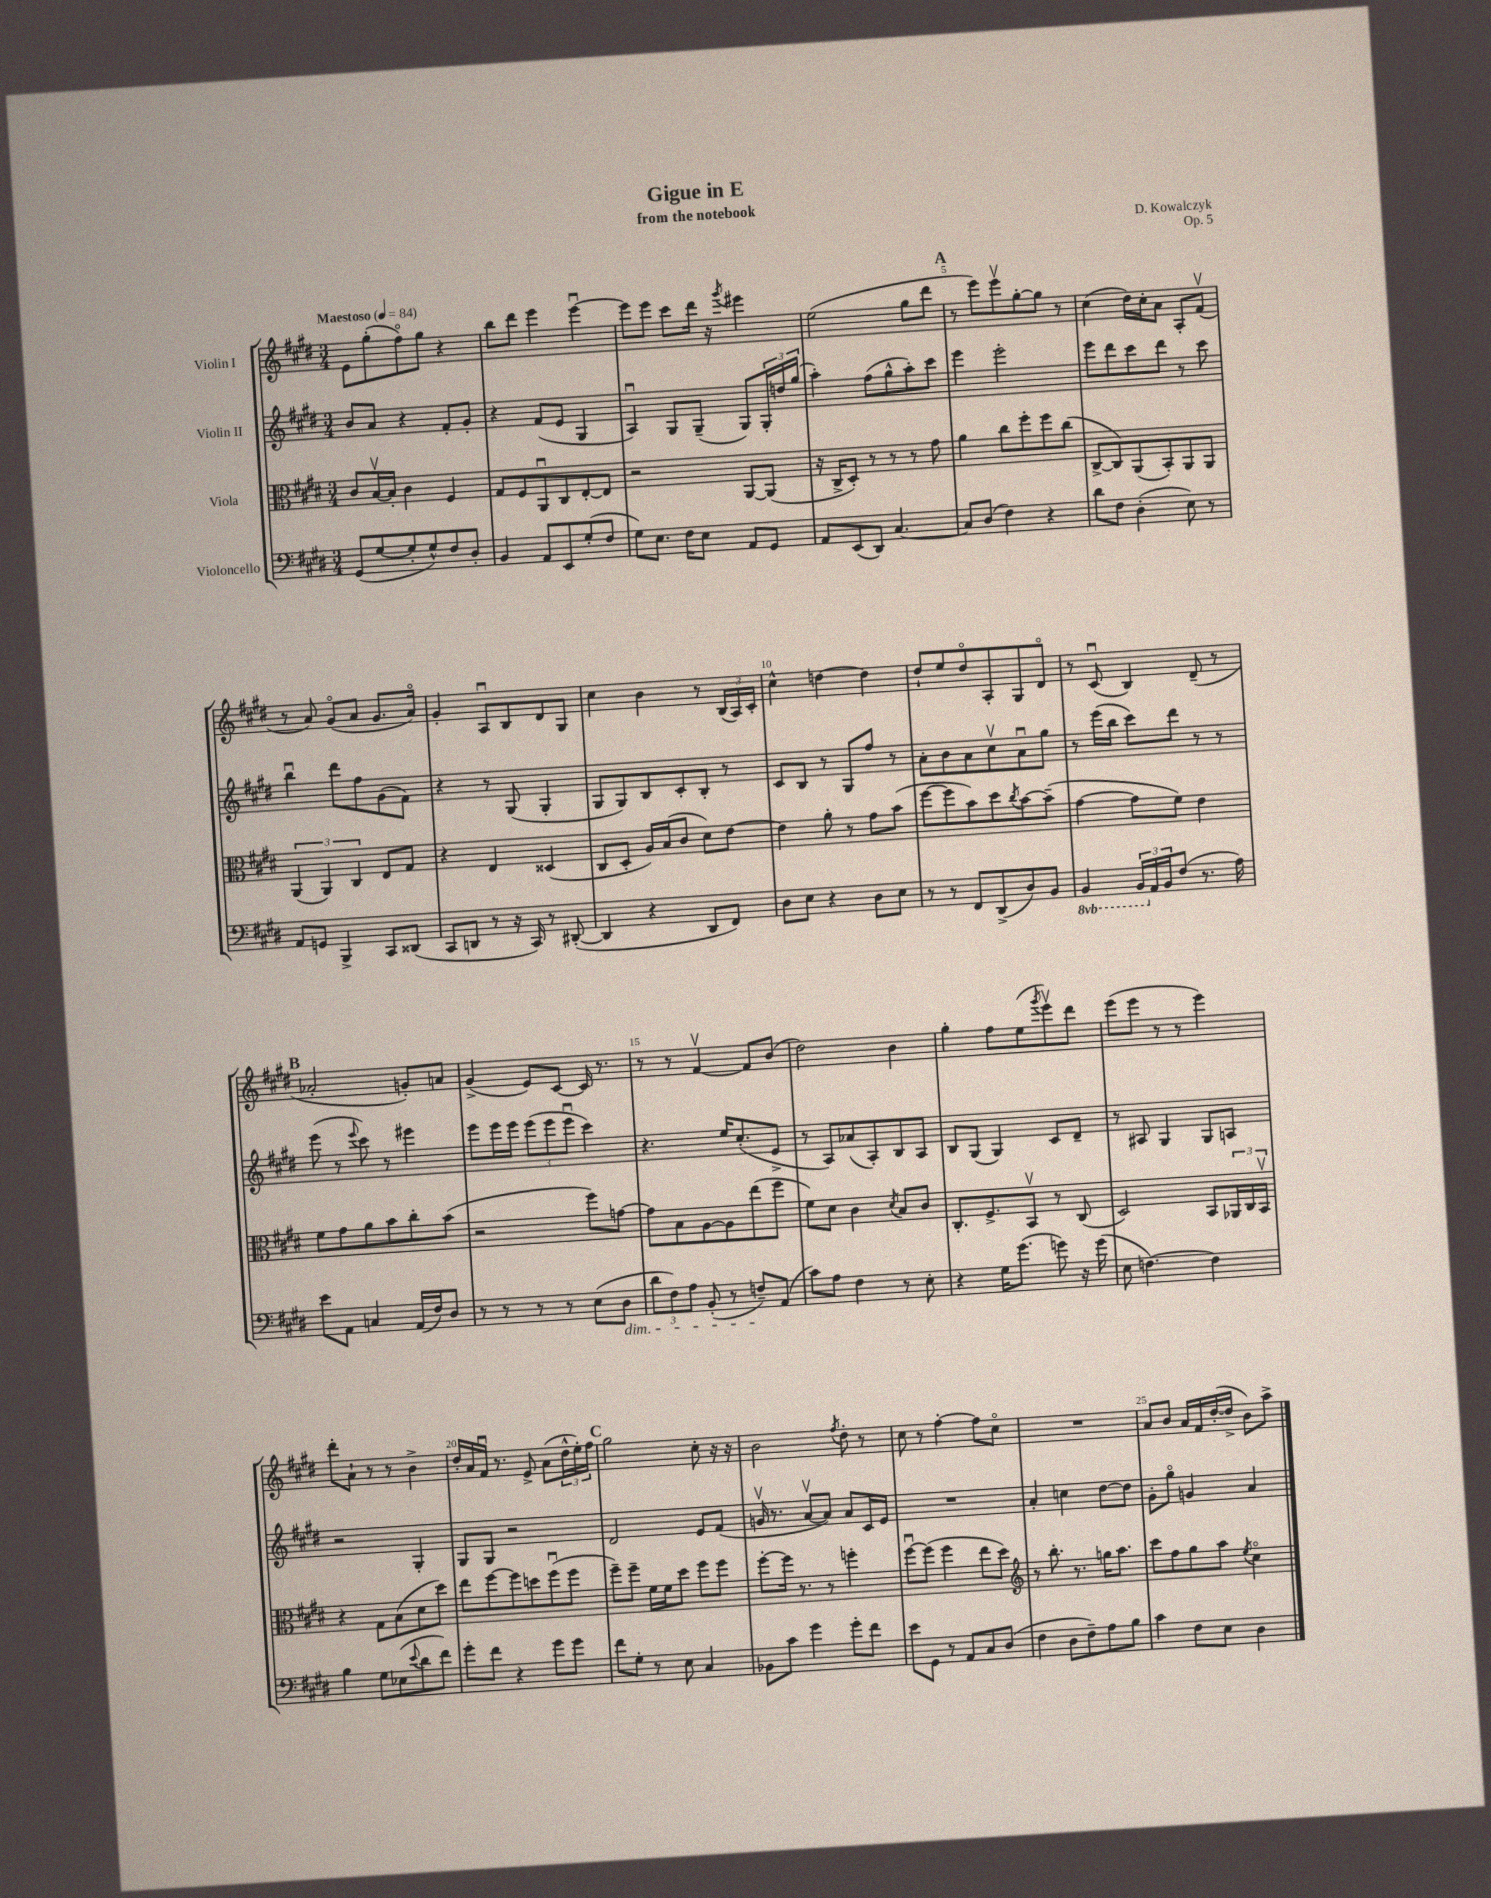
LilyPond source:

\header { title = "Gigue in E" composer = "D. Kowalczyk" subtitle = "from the notebook" opus = "Op. 5" }
<<
\new StaffGroup <<
\new Staff = "s0" \with { instrumentName = "Violin I" } {
    \clef treble \key e \major \numericTimeSignature \time 3/4 \tempo "Maestoso" 4 = 84
    e'8 gis''8-.( fis''8\flageolet) gis''8 r4 |
    b''8 dis'''8 e'''4 e'''4~\downbow |
    e'''8 e'''8 cis'''8 dis'''16 r16 \acciaccatura { gis'''8 } eis'''4 |
    e''2( gis''8 dis'''8 |
    \mark \markup { \bold "A" } r8 e'''8) e'''8\upbow gis''8~-. gis''8 r8 |
    cis''4( dis''16) cis''16-. a'8 a8-. fis'8\upbow( |
    r8 a'8) gis'8\flageolet( a'8 gis'8. a'16\flageolet) |
    gis'4-. a8\downbow b8 dis'8 gis8 |
    cis''4 b'4 r8 \tuplet 3/2 { b16( a16) cis'16-. } |
    cis''4-^ d''4~ d''4 |
    dis''8-! e''8 dis''8\flageolet a8-. gis8 dis'8\flageolet |
    r8 cis'8\downbow( b4) dis'8--( r8 |
    \mark \markup { \bold "B" } aes'2-. g'8-.) a'8 |
    gis'4->( e'8) cis'8~ cis'16 r8. |
    r8 r8 fis'4~\upbow fis'8 b'8( |
    dis''2) b'4 |
    gis''4-. fis''8 e''8( \acciaccatura { gis'''8 } e'''8\upbow) dis'''8 |
    e'''8( e'''8 r8 r8 e'''4) |
    dis'''8-. a'8-! r8 r8 b'4-> |
    dis''16-. a'16 fis'16\downbow r8. e'8-> a'8( \tuplet 3/2 { dis''16-^ e''16-.) fis''16 } |
    \mark \markup { \bold "C" } gis''2 cis''8-. r16 r16 |
    b'2 \acciaccatura { fis''8 } dis''8-. r8 |
    cis''8 r8 fis''4~-. fis''8 cis''8\flageolet |
    R2. |
    a'8 b'8 a'16 fis'16 dis''16~-.( dis''16-> b'8) a''8-> \bar "|." |
}
\new Staff = "s1" \with { instrumentName = "Violin II" } {
    \clef treble \key e \major \numericTimeSignature \time 3/4
    b'8 a'8 r4 fis'8-. gis'8-. |
    r4 fis'8( e'8 gis4 |
    a4\downbow) gis8 gis8--( gis8) \tuplet 3/2 { gis16-. d''16 gis''16( } |
    a''4-.) fis''8( gis''8-^ a''8-.) cis'''8 |
    \mark \markup { \bold "A" } e'''4 e'''2-. |
    e'''8 dis'''8 cis'''8 dis'''8 r8 cis'''8 |
    b''4\downbow dis'''8 fis''8 gis'8( fis'8) |
    r4 r8 gis8( gis4-. |
    gis8 gis8) b8 cis'8-. b8-. r8 |
    cis'8 b8 r8 gis8 fis''8 r8 |
    a'8-. b'8 a'8 cis''8\upbow a'8\downbow gis''8 |
    r8 e'''16( b''16 cis'''8) dis'''8 r8 r8 |
    \mark \markup { \bold "B" } e'''8( r8 \appoggiatura { e'''8 } cis'''8) r8 eis'''4 |
    e'''8 e'''16 e'''16 \tuplet 3/2 { e'''8( e'''8 e'''8\downbow } cis'''4) |
    r4. e''16 cis''8.-.( e'8-> |
    r8 a8) aes'8( a8-.) b8 a8 |
    b8 gis8( gis4) cis'8 dis'8-- |
    r8 ais8 gis4 gis8 a8 |
    r2 gis4-. |
    gis8 gis8 r2 |
    \mark \markup { \bold "C" } dis'2 e'8 fis'8( |
    g'16\upbow r8. a'8~\upbow a'8) a'8 cis'16 e'16 |
    R2. |
    a'4-. c''4 dis''8~ dis''8 |
    gis'8-. gis''8\flageolet g'4 a'4 \bar "|." |
}
\new Staff = "s2" \with { instrumentName = "Viola" } {
    \clef alto \key e \major \numericTimeSignature \time 3/4
    cis'8 b16~\upbow b16-. cis'4 fis4 |
    gis8 fis8 a,8\downbow cis8 e8~-. e8 |
    r2 a,8~ a,8( |
    r16 cis16-> dis8-.) r8 r8 r8 gis'8 |
    \mark \markup { \bold "A" } a'4 cis''8 fis''8-. fis''8 cis''8( |
    cis8~-> cis8) a,8( b,8-.) a,8 a,8 |
    \tuplet 3/2 { a,4( a,4) cis4 } e8 gis8 |
    r4 e4 disis4( |
    cis8 dis8-. a16) b16( cis'8 dis'8) e'8~ |
    e'4 a'8-. r8 gis'8 b'8( |
    fis''8~ fis''8 b'8) dis''8 \acciaccatura { cis''8 } b'8~ b'8--( |
    gis'4~ gis'8 fis'8) e'4 |
    \mark \markup { \bold "B" } fis'8 gis'8 a'8 b'8 cis''8-. b'8( |
    r2 fis''8) g'8~ |
    g'8 b8 a8~ a8 e''8( fis''8 |
    fis'8) dis'8 cis'4 \acciaccatura { dis'8 } b8 cis'8 |
    cis8.-. fis8.-> b,8\upbow r8 cis8( |
    dis2) b,8 \tuplet 3/2 { aes,16 cis16 b,16\upbow } |
    r4 gis8 b8( dis'8 dis''8) |
    e''8 fis''8~ fis''8 d''8 fis''8\downbow( fis''8 |
    \mark \markup { \bold "C" } fis''8--) fis''8-- fis'16 fis'16 dis''8 fis''8 fis''8 |
    fis''8~-. fis''16 r8. r8 f''4-. |
    fis''8~\downbow fis''8( fis''4 e''8 dis''8) |
    \clef treble r8 b''8.-. r8. g''16 a''8. |
    cis'''8 fis''8 gis''8 a''8 \acciaccatura { e''8 } cis''4\flageolet \bar "|." |
}
\new Staff = "s3" \with { instrumentName = "Violoncello" } {
    \clef bass \key e \major \numericTimeSignature \time 3/4 \set Staff.ottavationMarkups = #ottavation-simple-ordinals
    gis,8( gis8~ gis8-. gis8-^) fis8 dis8-. |
    b,4 a,8 e,8 gis8-.( fis8 |
    gis8) e8. fis16 e8 a,8 gis,8 |
    a,8 e,8( dis,8) cis4.~ |
    \mark \markup { \bold "A" } cis8 dis8( fis4) r4 |
    dis'8 fis8 dis4-.( e8) r8 |
    a,8 g,8 b,,4-> cis,8 disis,8( |
    cis,8 d,8 r8 r16 cis,16) r8 dis,8~-.( |
    dis,4 r4 dis,8 fis,8) |
    dis8 e8 r4 dis8 e8 |
    r8 r8 fis,8 dis,8->( dis8) b,8 |
    \ottava #-1 b,,4 \tuplet 3/2 { b,,16 \ottava #0 a,16 b,16 } fis8( r8. a16) |
    \mark \markup { \bold "B" } e'8 a,8 c4 a,16( fis16) dis8 |
    r8 r8 r8 r8 e8( dis8\dim |
    \tuplet 3/2 { dis'8 fis8) a8 } b,8-.( r8 f8--\!) a,8( |
    cis'8) a8 fis4 r8 e8-. |
    r4 gis16 gis'8.( g'8) r16 g'16( |
    e8 f4.~) f4 |
    b4 gis8 ees8( \appoggiatura { e'8 } dis'8 fis'8) |
    gis'8-. fis'8 r4 gis'8 gis'8 |
    \mark \markup { \bold "C" } fis'8 gis8-. r8 e8 cis4 |
    bes,8 cis'8 gis'4 gis'8-. fis'8 |
    e'8 gis,8 r8 a,8 cis8 dis8( |
    fis4 dis8 fis8--) a8 b8 |
    cis'4 fis8 e8 dis4 \bar "|." |
}
>>
>>
\layout { \context { \Score \override BarNumber.break-visibility = ##(#f #t #t) barNumberVisibility = #(every-nth-bar-number-visible 5) } }
